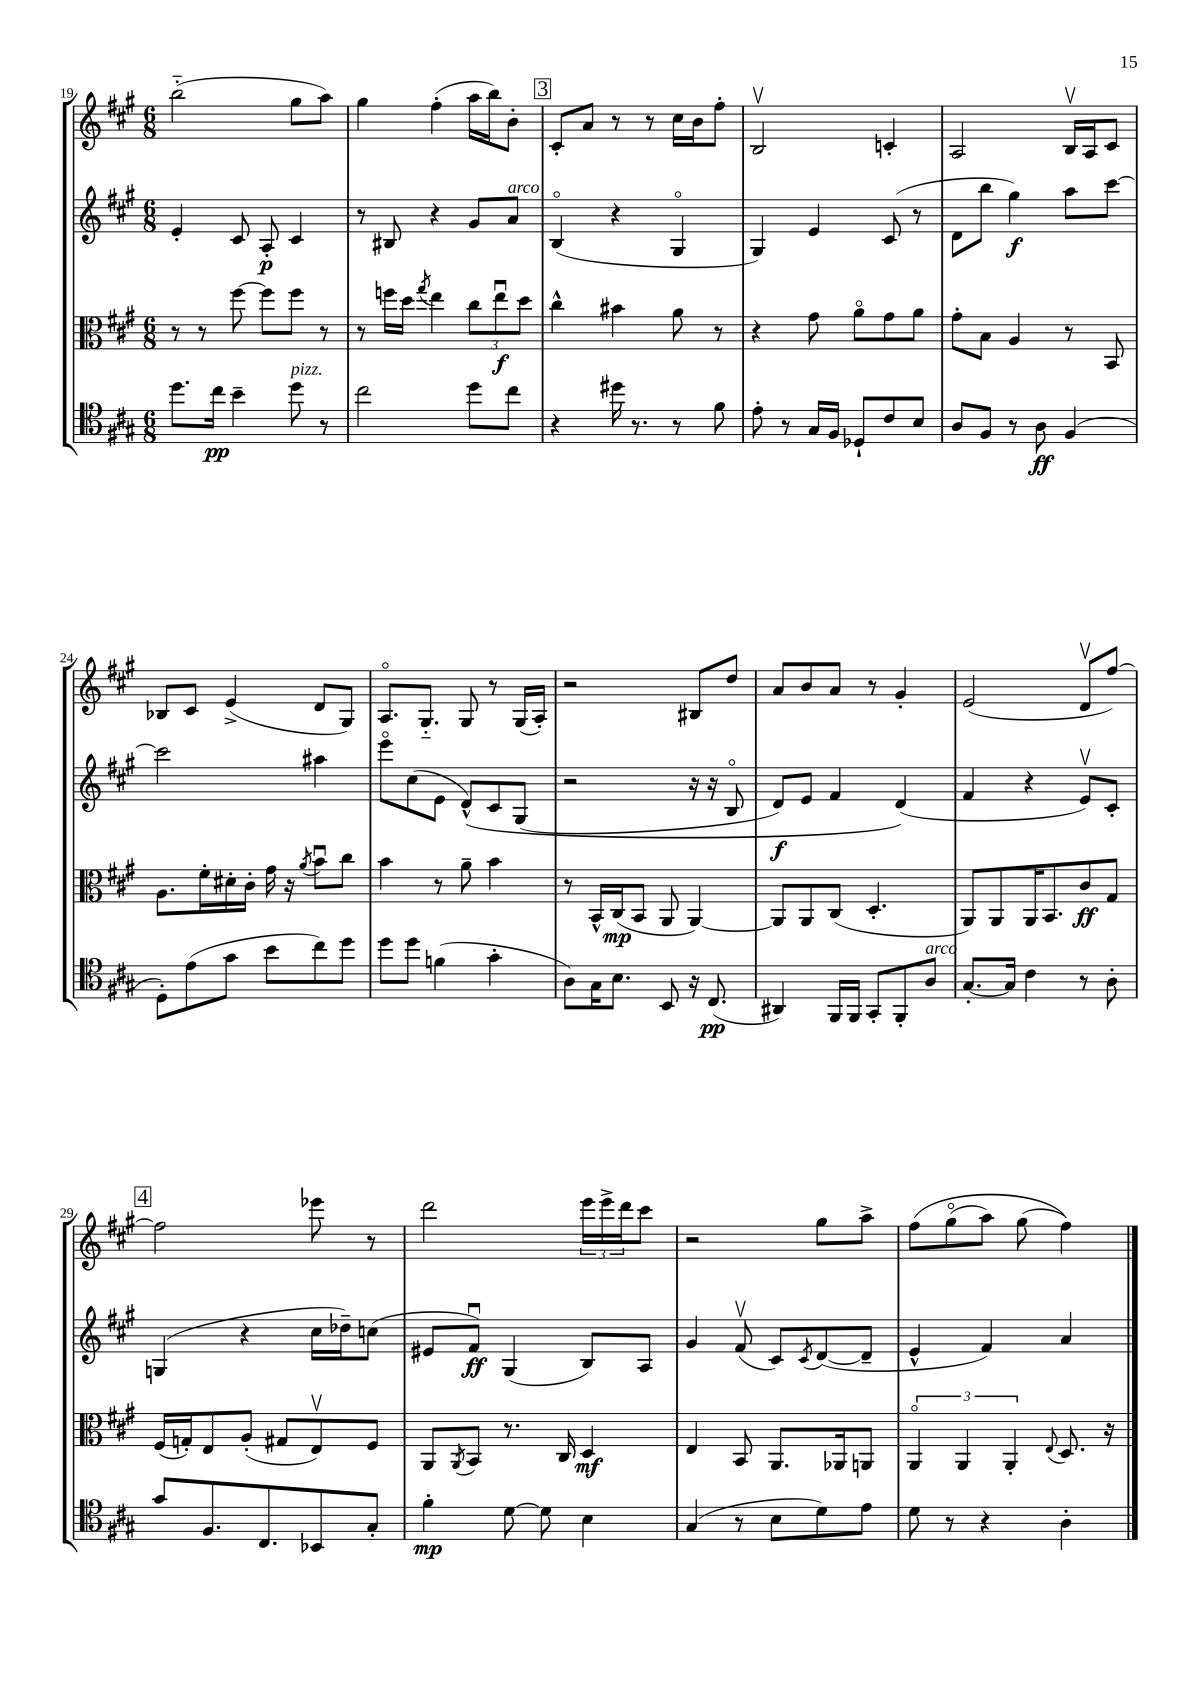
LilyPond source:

<<
\new StaffGroup <<
\new Staff = "s0" {
    \clef treble \key a \major \numericTimeSignature \time 6/8
    b''2-_( gis''8 a''8) |
    gis''4 fis''4-.( a''16 b''16) b'8-. |
    \mark \markup { \box "3" } cis'8-. a'8 r8 r8 cis''16 b'16 fis''8-. |
    b2\upbow c'4-. |
    a2 b16\upbow a16 cis'8 |
    bes8 cis'8 e'4->( d'8 gis8) |
    a8.\flageolet gis8.-_ gis8 r8 gis16( a16-.) |
    r2 bis8 d''8 |
    a'8 b'8 a'8 r8 gis'4-. |
    e'2( d'8\upbow fis''8~) |
    \mark \markup { \box "4" } fis''2 ees'''8 r8 |
    d'''2 \tuplet 3/2 { e'''16 e'''16-> d'''16 } cis'''8 |
    r2 gis''8 a''8-> |
    fis''8\( gis''8\flageolet( a''8) gis''8( fis''4)\) \bar "|." |
}
\new Staff = "s1" {
    \clef treble \key a \major \numericTimeSignature \time 6/8
    e'4-. cis'8 a8-.\p cis'4 |
    r8 bis8 r4 gis'8 a'8^\markup { \italic "arco" } |
    \mark \markup { \box "3" } b4\flageolet( r4 gis4\flageolet |
    gis4) e'4 cis'8( r8 |
    d'8 b''8 gis''4\f) a''8 cis'''8~ |
    cis'''2 ais''4 |
    e'''8\flageolet cis''8( e'8 d'8-^)\( cis'8 gis8( |
    r2 r16 r16 b8\flageolet |
    d'8\f) e'8 fis'4 d'4(\) |
    fis'4 r4 e'8\upbow) cis'8-. |
    \mark \markup { \box "4" } g4( r4 cis''16 des''16--) c''8( |
    eis'8 fis'8\downbow\ff) gis4( b8) a8 |
    gis'4 fis'8\upbow( cis'8) \acciaccatura { cis'8 } d'8~( d'8-- |
    e'4-^ fis'4) a'4 \bar "|." |
}
\new Staff = "s2" {
    \clef alto \key a \major \numericTimeSignature \time 6/8
    r8 r8 fis''8~ fis''8 fis''8 r8 |
    r8 f''16 d''16 \acciaccatura { gis''8 } e''4 \tuplet 3/2 { cis''8 e''8\downbow\f d''8 } |
    \mark \markup { \box "3" } cis''4-^ bis'4 a'8 r8 |
    r4 gis'8 a'8\flageolet gis'8 a'8 |
    gis'8-. b8 a4 r8 b,8 |
    a8. fis'16-. dis'16-. cis'16-. gis'16 r16 \acciaccatura { a'8 } b'8\downbow cis''8 |
    b'4 r8 a'8-- b'4 |
    r8 b,16-^ cis16\mp( b,8 a,8 a,4~) |
    a,8 a,8 cis8( d4.-. |
    a,8) a,8 a,16 b,8. cis'8\ff gis8 |
    \mark \markup { \box "4" } fis16( g16-.) e8 a8-.( gis8 e8\upbow) fis8 |
    a,8 \acciaccatura { a,8 } b,8 r8. cis16 d4\mf |
    e4 b,8 a,8. aes,16 a,8 |
    \tuplet 3/2 { a,4\flageolet a,4 a,4-. } \appoggiatura { e8 } d8. r16 \bar "|." |
}
\new Staff = "s3" {
    \clef tenor \key a \major \numericTimeSignature \time 6/8
    d''8. cis''16\pp b'4-- d''8^\markup { \italic "pizz." } r8 |
    cis''2 d''8 cis''8 |
    \mark \markup { \box "3" } r4 dis''16 r8. r8 fis'8 |
    e'8-. r8 gis16 fis16 des8-! cis'8 b8 |
    a8 fis8 r8 a8\ff fis4( |
    d8-.) e'8( gis'8 b'8 cis''8) d''8 |
    d''8 d''8 f'4( gis'4-. |
    a8) gis16 b8. b,8 r16 cis8.\pp( |
    ais,4) fis,16 fis,16 gis,8-. fis,8-. a8^\markup { \italic "arco" } |
    gis8.~-. gis16 cis'4 r8 a8-. |
    \mark \markup { \box "4" } gis'8 fis8. cis8. bes,8 gis8-. |
    fis'4-.\mp d'8~ d'8 b4 |
    gis4( r8 b8 d'8) e'8 |
    d'8 r8 r4 a4-. \bar "|." |
}
>>
>>
\layout { \context { \Score currentBarNumber = #19 } }
